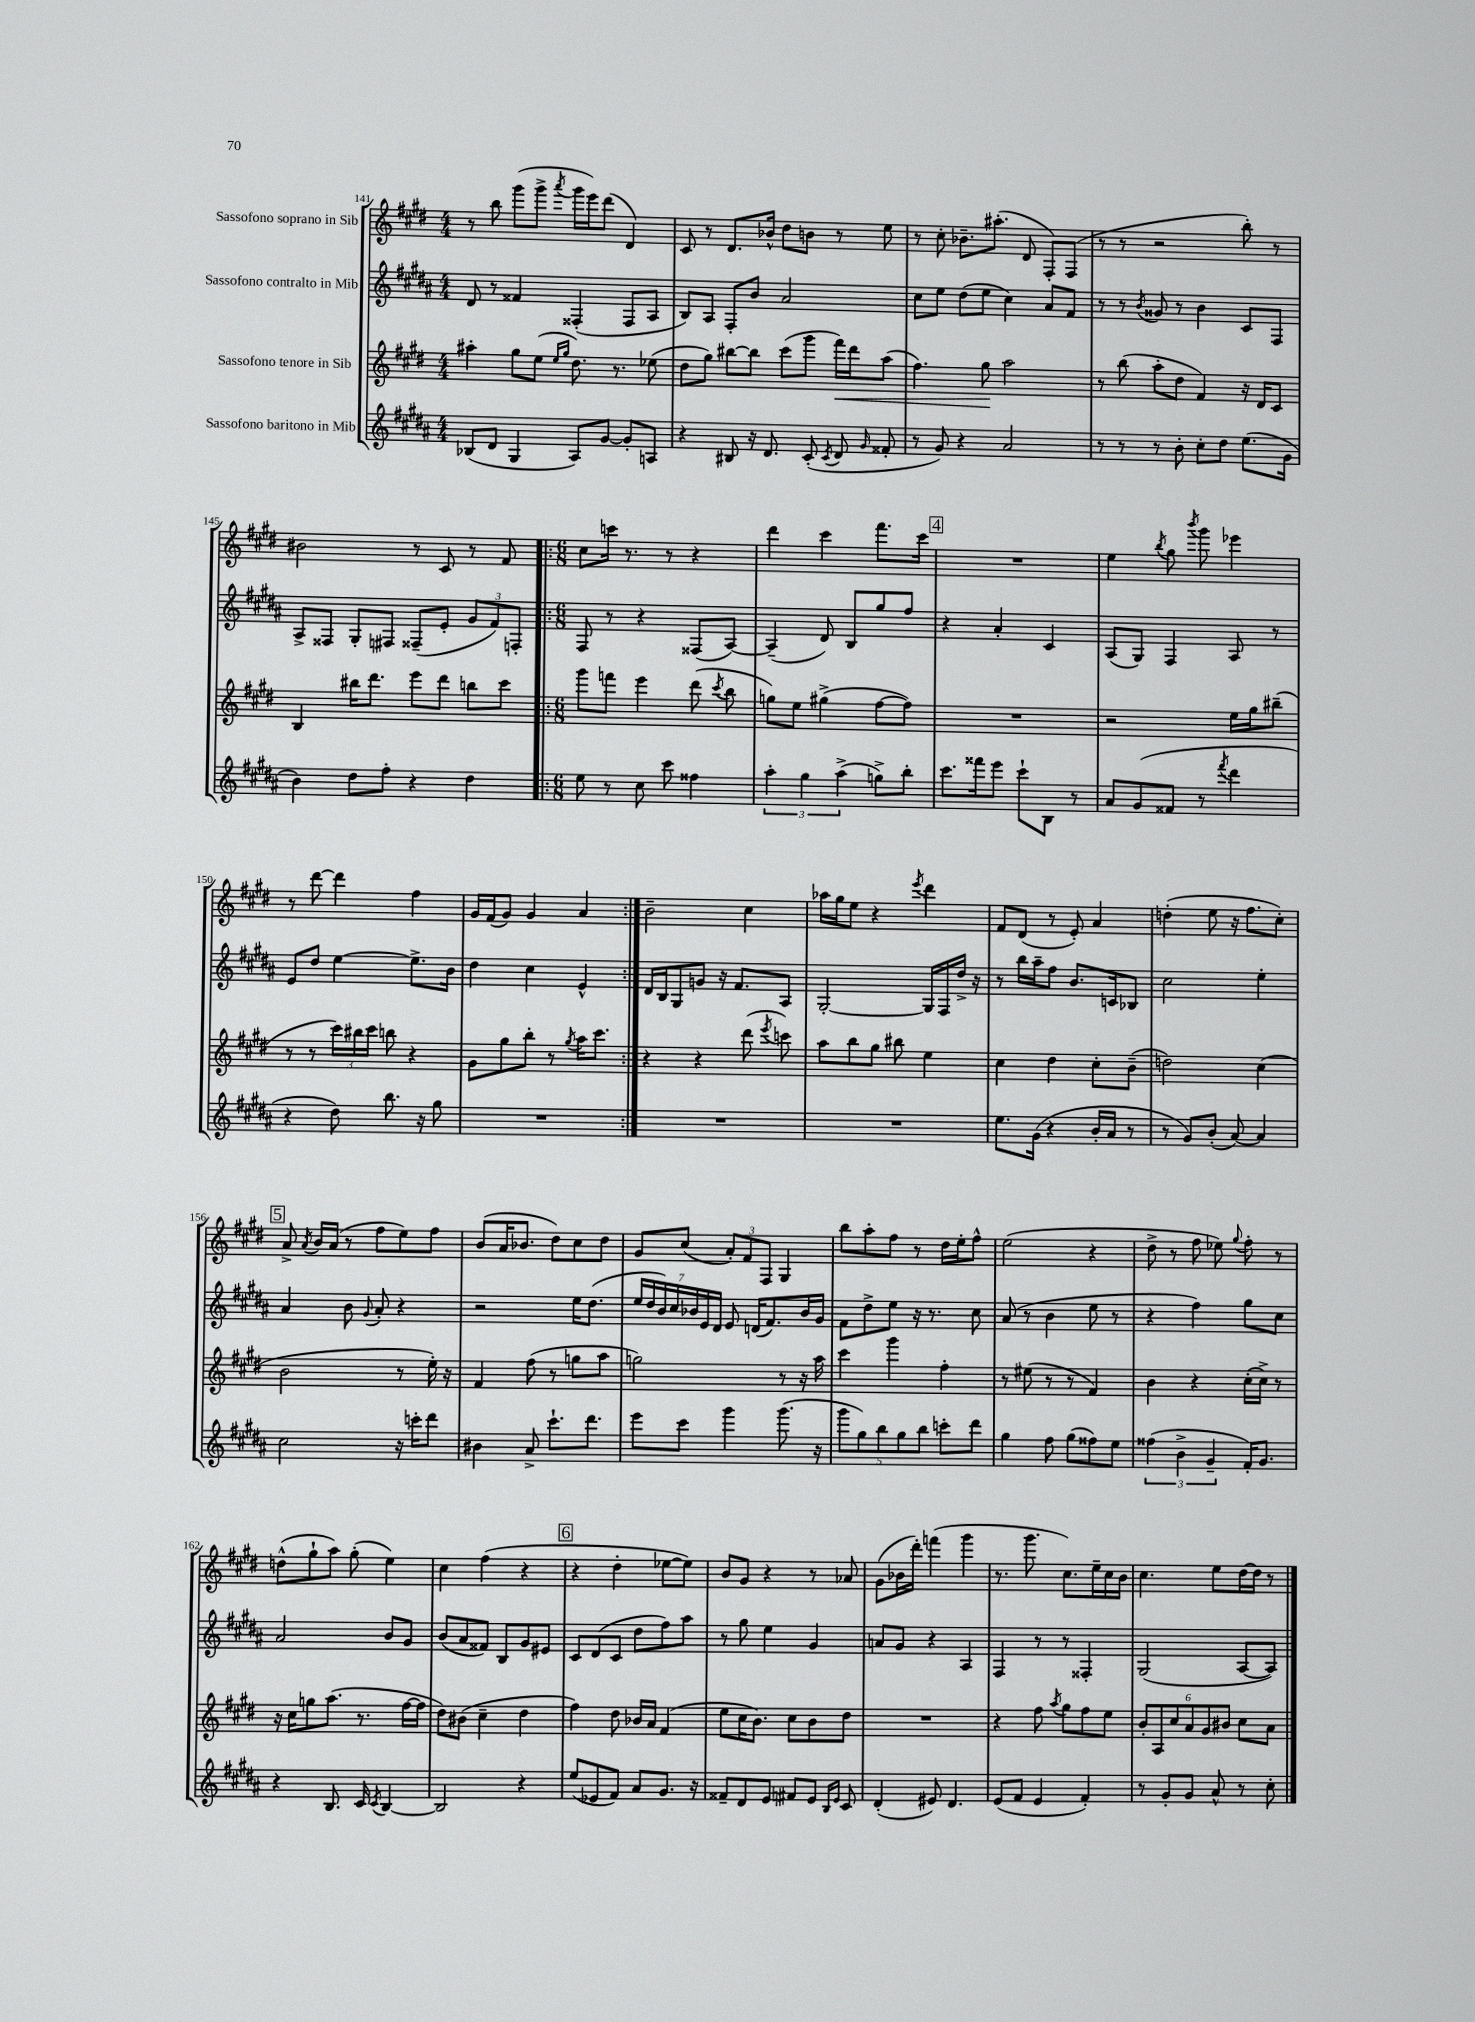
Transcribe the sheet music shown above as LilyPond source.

<<
\new StaffGroup <<
\new Staff = "s0" \with { instrumentName = "Sassofono soprano in Sib" } {
    \clef treble \key e \major \numericTimeSignature \time 4/4
    \autoBeamOff r8 b''8 gis'''8[( gis'''8]-> \acciaccatura { a'''8 } gis'''16[ e'''16) dis'''8]( dis'4) |
    cis'8 r8 dis'8.[ bes'16]-^ dis''8[ b'8] r8 e''8 |
    r8 cis''8-. bes'8.[-- ais''8.]-.( dis'8 fis8[-.) fis8]( |
    r8 r8 r2 b''8-.) r8 |
    bis'2 r8 cis'8 r8 fis'8 |
    \repeat volta 2 { \numericTimeSignature \time 6/8 cis''8[ c'''16] r8. r8 r4 |
    dis'''4 cis'''4 fis'''8.[ cis'''16] |
    \mark \markup { \box "4" } R2. |
    e''4 \acciaccatura { b''8 } gis''8 \acciaccatura { b'''8 } gis'''8 ees'''4 |
    r8 dis'''8~ dis'''4 fis''4 |
    gis'16[ fis'16( gis'8]) gis'4 a'4 | }
    b'2-- cis''4 |
    aes''16[ gis''16 e''8] r4 \acciaccatura { e'''8 } dis'''4 |
    fis'8[ dis'8]( r8 e'8-.) a'4 |
    d''4-.( e''8 r16 fis''8.[ cis''8]-.) |
    \mark \markup { \box "5" } a'8-> \acciaccatura { a'8 } b'16[ a'16]( r8 fis''8[ e''8) fis''8] |
    b'8[( a'16 bes'8.] dis''8[) cis''8 dis''8] |
    gis'8[ cis''8]( \tuplet 3/2 { a'8[-.) fis'8 fis8] } gis4 |
    b''8[ a''8-. fis''8] r8 dis''16[ e''16-. fis''8]-^ |
    e''2( r4 |
    dis''8-> r8 fis''8 ees''8) \appoggiatura { gis''8 } fis''8-. r8 |
    d''8[-^( gis''8-! a''8]) gis''8-.( e''4) |
    cis''4 fis''4( r4 |
    \mark \markup { \box "6" } r4 dis''4-. ees''8[~ ees''8]) |
    b'8[ gis'8] r4 r8 aes'8 |
    gis'8[( bes'16 dis'''16]-.) f'''4( gis'''4 |
    r8. gis'''8. cis''8.[) e''16-- cis''16 b'16] |
    cis''4. e''8[ dis''16~ dis''16] r8 \bar "|." |
}
\new Staff = "s1" \with { instrumentName = "Sassofono contralto in Mib" } {
    \clef treble \key b \major \numericTimeSignature \time 4/4
    \autoBeamOff dis'8 r8 fisis'4 fisis4-.( fisis8[ ais8] |
    b8[) ais8] fis8[-. b'8] ais'2 |
    cis''8[ e''8] dis''8[( e''8] cis''4) ais'8[ fis'8] |
    r8 r8 \acciaccatura { b'8 } gisis'8 r8 b'4 cis'8[ fis8] |
    ais8[-> fisis8] gis8[-. fis8] fisis8[--( e'8]-. \tuplet 3/2 { gis'8[ fis'8) f8]-. } |
    \repeat volta 2 { \numericTimeSignature \time 6/8 fis8 r8 r4 fisis8[( ais8]~) |
    ais4--( dis'8) b8[ gis''8 fis''8] |
    \mark \markup { \box "4" } r4 ais'4-. cis'4 |
    ais8[( gis8]) fis4 ais8 r8 |
    e'8[ dis''8] e''4~ e''8.[-> b'16] |
    dis''4 cis''4 e'4-^ | }
    dis'16[ b16 gis8 g'8] r16 fis'8.[ ais8] |
    gis2~-. gis16[ fis16 dis''16]-> r16 |
    r8 b''16[ ais''16-- fis''8] b'8.[ c'16 bes8] |
    cis''2 e''4-. |
    \mark \markup { \box "5" } ais'4 b'8 \appoggiatura { gis'8 } ais'8-. r4 |
    r2 e''16[ dis''8.]( |
    \tuplet 7/4 { e''16[ dis''16 b'16) cis''16 bes'16 e'16 dis'16] } e'8 d'16[( fis'8.) bes'16 gis'16] |
    fis'8[ dis''8-> e''8] r16 r8. cis''8 |
    ais'8( r8 b'4 e''8 r8 |
    r4 fis''4) gis''8[ cis''8] |
    ais'2 b'8[ gis'8] |
    b'8[( ais'8 fisis'8]) b8[ gis'8 eis'8] |
    \mark \markup { \box "6" } cis'8[ dis'8( cis'8] dis''8[ fis''8) ais''8] |
    r8 gis''8 e''4 gis'4 |
    a'8[ gis'8] r4 ais4 |
    fis4 r8 r8 fisis4-. |
    gis2( ais8[~ ais8]) \bar "|." |
}
\new Staff = "s2" \with { instrumentName = "Sassofono tenore in Sib" } {
    \clef treble \key e \major \numericTimeSignature \time 4/4
    \autoBeamOff ais''4-. gis''8[ e''8]( \grace { e''16[ gis''16] } dis''8.) r8. ees''8( |
    dis''8[ gis''8]) bis''8[~ bis''8] cis'''8[( gis'''8] fis'''16[\<) dis'''16 a''8]( |
    fis''4.) gis''8\! a''2 |
    r8 b''8( a''8[-. dis''8] fis'4) r16 dis'16[ cis'8] |
    b4 bis''16[ dis'''8.] e'''8[ dis'''8] b''8[ cis'''8] |
    \repeat volta 2 { \numericTimeSignature \time 6/8 gis'''8[ f'''8] e'''4 dis'''8( \acciaccatura { cis'''8 } b''8 |
    g''8[) e''8] gis''4->( fis''8[~ fis''8]) |
    \mark \markup { \box "4" } R2. |
    r2 e''16[ gis''16 bis''8]--( |
    r8 r8 \tuplet 3/2 { cis'''16[) bis''16 cis'''16] } b''8 r4 |
    gis'8[ gis''8 b''8]-. r8 \acciaccatura { gis''8 } a''16[ cis'''8.] | }
    r4 r4 dis'''8( \acciaccatura { e'''8 } c'''8) |
    a''8[ b''8 gis''8] bis''8 e''4 |
    cis''4 dis''4 cis''8[-. b'8]--( |
    d''2) cis''4( |
    \mark \markup { \box "5" } b'2 r8 e''16-.) r16 |
    fis'4 fis''8( r8 g''8[ a''8] |
    g''2) r8 r16 a''16 |
    cis'''4 gis'''4 fis''4-. |
    r8 eis''8( r8 r8 fis'4) |
    b'4 r4 cis''16[-.( cis''16]->) r8 |
    r16 cis''16[ g''8 a''8.]( r8. fis''16[~ fis''16] |
    dis''8[) bis'8]( cis''4-- dis''4 |
    \mark \markup { \box "6" } fis''4) dis''8 bes'16[ a'16] fis'4( |
    e''8[ cis''16 b'8.]) cis''8[ b'8 dis''8] |
    R2. |
    r4 fis''8 \acciaccatura { a''8 } gis''8[ fis''8 e''8] |
    \tuplet 6/4 { b'8[-. a8 cis''8 a'8 gis'8 bis'8] } cis''8[ a'8] \bar "|." |
}
\new Staff = "s3" \with { instrumentName = "Sassofono baritono in Mib" } {
    \clef treble \key b \major \numericTimeSignature \time 4/4
    \autoBeamOff bes8[( dis'8] gis4 ais8[) gis'8]~ gis'8[-. a8] |
    r4 bis8 r16 dis'8. cis'8-.( \acciaccatura { cis'8 } dis'8 \grace { gis'16 } fisis'8-. |
    r8 gis'8) r4 ais'2 |
    r8 r8 r8 b'8-. cis''8[-. dis''8] e''8.[( gis'16] |
    b'4) dis''8[ fis''8]-. r4 dis''4 |
    \repeat volta 2 { \numericTimeSignature \time 6/8 e''8 r8 cis''8 cis'''8 fisis''4 |
    \tuplet 3/2 { ais''4-. gis''4 ais''4->( } g''8[->) b''8]-. |
    \mark \markup { \box "4" } cis'''8.[ fisis'''16 e'''8] cis'''8[-! b8] r8 |
    ais'8[ gis'8( fisis'8] r8 \acciaccatura { fis'''8 } dis'''4 |
    r4 dis''8) b''8. r16 gis''8 |
    R2. | }
    R2. |
    R2. |
    e''8.[ gis'16]( r4 b'16[-. ais'16] r8 |
    r8 gis'8[) b'8]-.( ais'8~) ais'4 |
    \mark \markup { \box "5" } cis''2 r16 c'''16[-. dis'''8] |
    bis'4 ais'8-> cis'''8.[-! dis'''8.] |
    e'''8[ cis'''8] gis'''4 gis'''8.( r16 |
    \tuplet 5/4 { gis'''8[ gis''8) b''8 gis''8 b''8] } c'''8[-. dis'''8] |
    gis''4 fis''8 gis''8[( fisis''8) e''8] |
    \tuplet 3/2 { fisis''4( b'4-> gis'4-- } fis'16[-.) gis'8.] |
    r4 b8. cis'16 \acciaccatura { cis'8 } b4~ |
    b2 r4 |
    \mark \markup { \box "6" } e''8[( ees'8 fis'8]) ais'8[ gis'8.] r16 |
    fisis'8[-- dis'8 e'8] fis'8[ e'8] \grace { b16[ e'16] } cis'8 |
    dis'4-.( eis'8) dis'4. |
    e'8[( fis'8] e'4 fis'4-.) |
    r8 gis'8[-. gis'8] ais'8-^ r8 cis''8-. \bar "|." |
}
>>
>>
\layout { \context { \Score currentBarNumber = #141 } }
